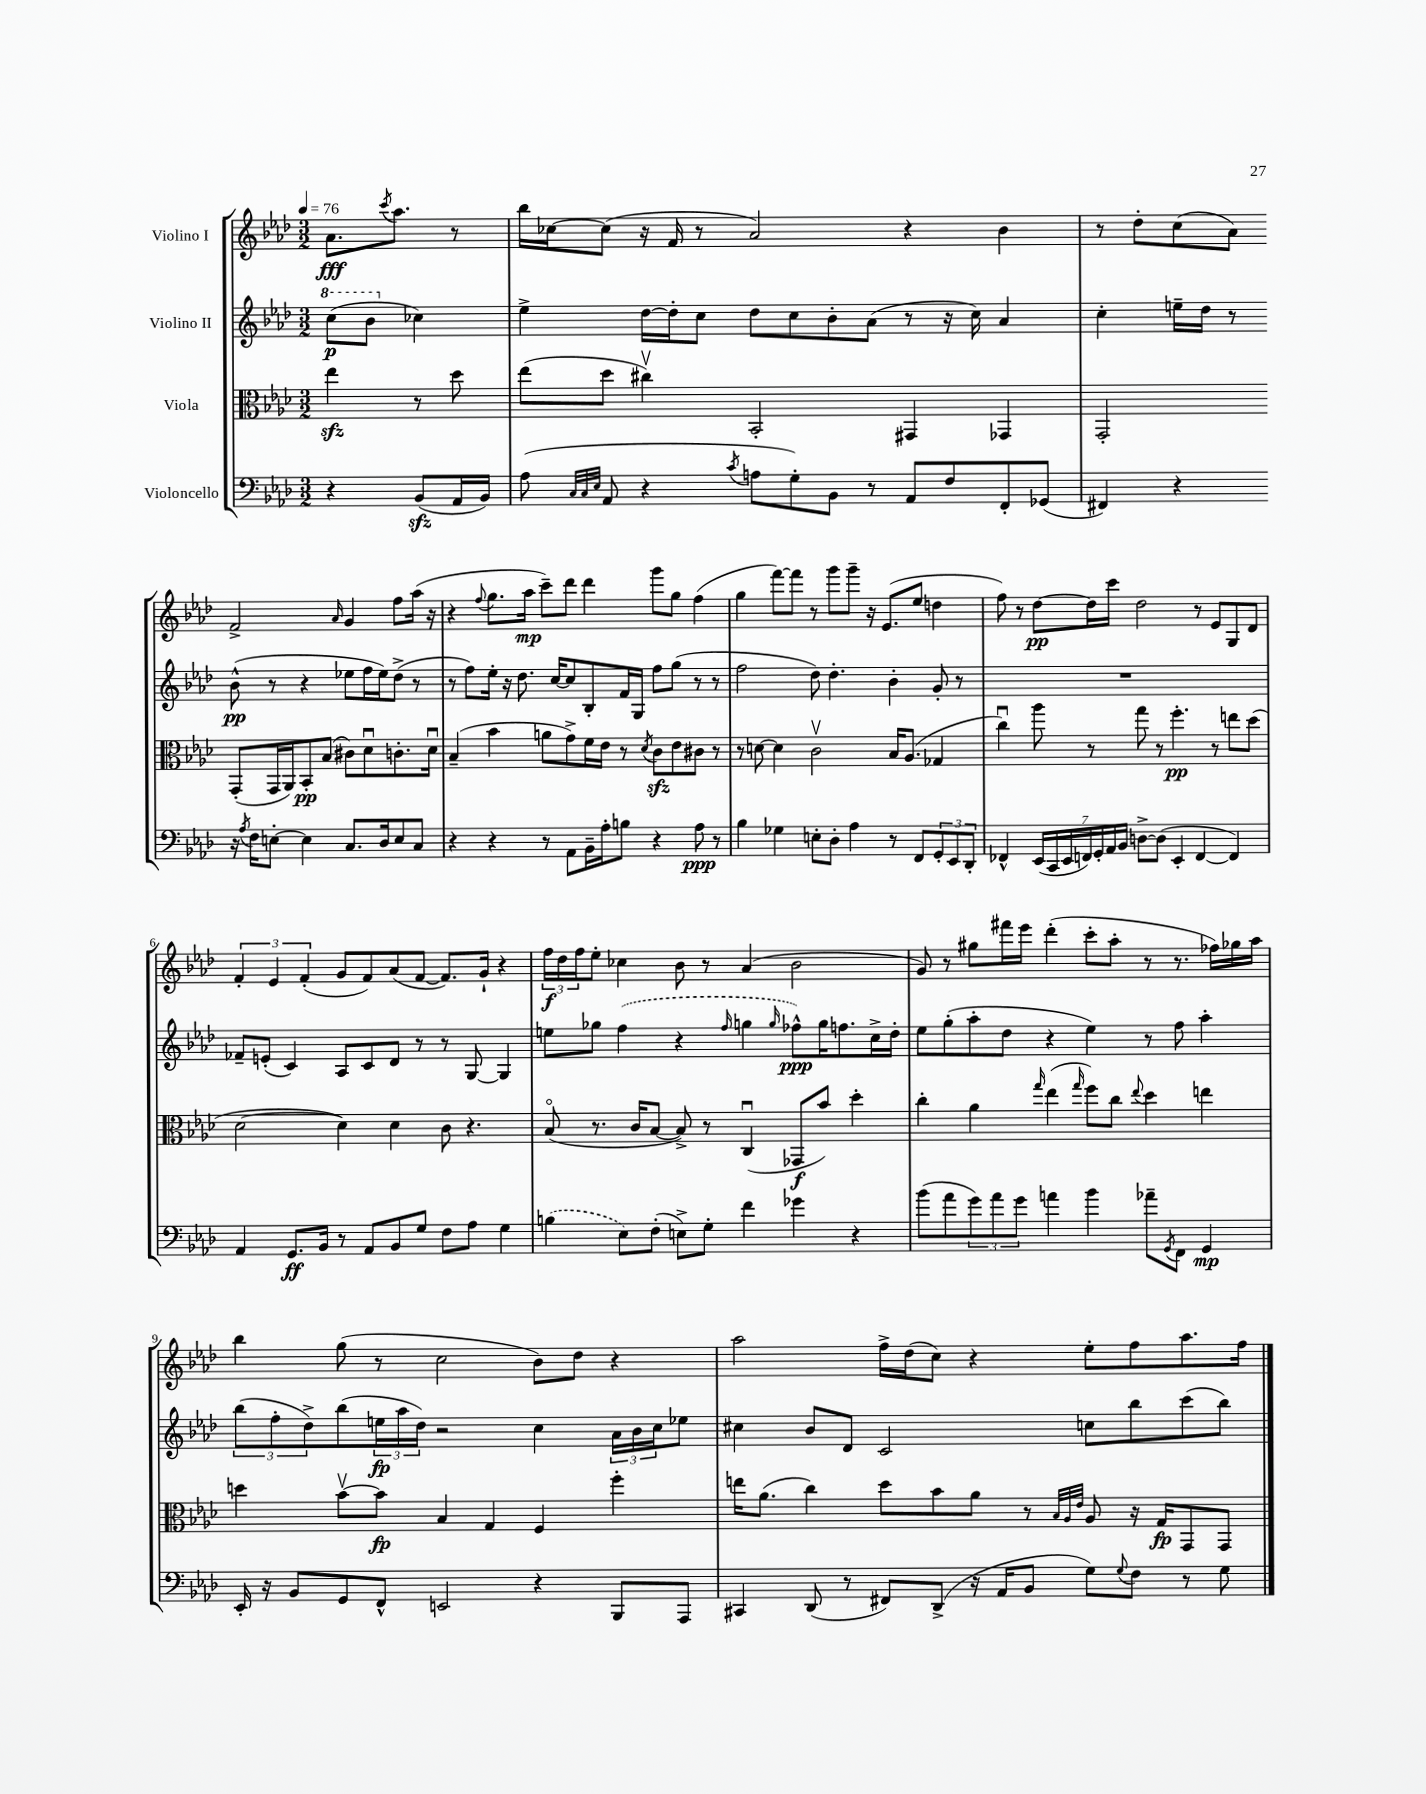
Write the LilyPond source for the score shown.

<<
\new StaffGroup <<
\new Staff = "s0" \with { instrumentName = "Violino I" } {
    \clef treble \key aes \major \numericTimeSignature \time 3/2 \partial 2 \tempo 4 = 76
    aes'8.\fff \acciaccatura { c'''8 } aes''8. r8 |
    bes''16 ces''16~ ces''8( r16 f'16 r8 aes'2) r4 bes'4 |
    r8 des''8-. c''8( aes'8) f'2-> \grace { aes'16 } g'4 f''8 aes''16( r16 |
    r4 \appoggiatura { f''8 } g''8. aes''16\mp c'''8--) des'''8 des'''4 g'''8 g''8 f''4( |
    g''4 f'''8~) f'''8 r8 g'''8 g'''8-- r16 ees'8.( ees''8 d''4 |
    f''8) r8 des''8~\pp des''16 c'''16 des''2 r8 ees'8 g8 des'8 |
    \tuplet 3/2 { f'4-. ees'4 f'4-.( } g'8 f'8) aes'8( f'8~ f'8.) g'16-! r4 |
    \tuplet 3/2 { f''16\f des''16 f''16 } ees''8-. ces''4 bes'8 r8 aes'4( bes'2 |
    g'8) r8 gis''8 fis'''16 ees'''16 des'''4-.( c'''8-. aes''8-. r8 r8. fes''16) ges''16 aes''16 |
    bes''4 g''8( r8 c''2 bes'8) des''8 r4 |
    aes''2 f''16-> des''16( c''8) r4 ees''8-. f''8 aes''8. f''16 \bar "|." |
}
\new Staff = "s1" \with { instrumentName = "Violino II" } {
    \clef treble \key aes \major \numericTimeSignature \time 3/2 \partial 2
    \ottava #1 c'''8\p( bes''8 \ottava #0 ces''4) |
    ees''4-> des''16~ des''16-. c''8 des''8 c''8 bes'8-. aes'8( r8 r16 c''16) aes'4 |
    c''4-. e''16-- des''16 r8 bes'8-^\pp( r8 r4 ees''8 f''16 ees''16) des''8->( r8 |
    r8 f''8) ees''16-. r16 des''8. c''16~ c''8 bes8-. f'16 g16 f''8 g''8( r8 r8 |
    f''2 des''8) des''4.-. bes'4-. g'8-. r8 |
    R1. |
    fes'8-- e'8-.( c'4) aes8 c'8 des'8 r8 r8 g8~ g4 |
    e''8 ges''8 \once \slurDashed f''4( r4 \grace { f''16 } g''4 \grace { g''16 } fes''8-^\ppp) g''16 f''8. c''16-> des''16-. |
    ees''8 g''8-.( aes''8-. des''8 r4 ees''4) r8 f''8 aes''4-. |
    \tuplet 3/2 { bes''8( f''8-. des''8->) } bes''8( \tuplet 3/2 { e''16\fp aes''16 des''16) } r2 c''4 \tuplet 3/2 { aes'16 bes'16 c''16 } ees''8 |
    cis''4 bes'8 des'8 c'2 c''8 bes''8 c'''8( bes''8) \bar "|." |
}
\new Staff = "s2" \with { instrumentName = "Viola" } {
    \clef alto \key aes \major \numericTimeSignature \time 3/2 \partial 2
    ees''4\sfz r8 des''8 |
    ees''8( des''8 cis''4\upbow) bes,2-. gis,4 ges,4 |
    g,2-. g,8-.( g,16 aes,16) bes,8-.\pp bes8( cis'8) des'8\downbow c'8.-. des'16\downbow |
    bes4--( bes'4 a'8 g'8->) f'16 ees'16 r8 \acciaccatura { des'8 } c'8\sfz ees'8 cis'8 r8 |
    r8 d'8~ d'4 c'2\upbow bes16 aes8.( ges4 |
    c''4\downbow) aes''8 r8 g''8 r8 f''4.-.\pp r8 e''8 des''8( |
    des'2~ des'4) des'4 c'8 r4. |
    bes8\flageolet( r8. c'16 bes8~ bes8->) r8 c4\downbow( ges,8\f bes'8) des''4-. |
    c''4-. aes'4 \grace { g''16 } ees''4( \grace { g''16 } f''8) c''8 \appoggiatura { ees''8 } des''4 e''4 |
    d''4 bes'8~\upbow bes'8\fp bes4 g4 f4 f''4-. |
    e''16 aes'8.( c''4) des''8 bes'8 aes'8 r8 \grace { bes32 aes32 ees'32 } aes8 r16 g16\fp g,8 g,8 \bar "|." |
}
\new Staff = "s3" \with { instrumentName = "Violoncello" } {
    \clef bass \key aes \major \numericTimeSignature \time 3/2 \partial 2
    r4 bes,8\sfz( aes,16 bes,16) |
    aes8( \grace { c32 c32 ees32 } aes,8 r4 \acciaccatura { c'8 } a8 g8-.) bes,8 r8 aes,8 f8 f,8-. ges,8( |
    fis,4) r4 r16 \acciaccatura { aes8 } f16 e8~-. e4 c8. des16 e8 c8 |
    r4 r4 r8 aes,8 bes,16-- aes16-. b8 r4 aes8\ppp r8 |
    bes4 ges4 e8-. des8-. aes4 r8 f,8 \tuplet 3/2 { g,8-. ees,8 des,8-. } |
    fes,4-^ \tuplet 7/4 { ees,16( c,16 ees,16 f,16) g,16-. aes,16 bes,16 } d8~-> d8( ees,4-. f,4~ f,4) |
    aes,4 g,8.\ff bes,16 r8 aes,8 bes,8 g8 f8 aes8 g4 |
    \once \slurDashed b4( ees8) f8-.( e8->) g8-. f'4 ges'4 r4 |
    bes'8( aes'8 \tuplet 3/2 { g'8) aes'8 g'8 } a'4 bes'4 aes'8-- \acciaccatura { g,8 } f,8 g,4\mp |
    ees,16-. r16 bes,8 g,8 f,8-^ e,2 r4 bes,,8 aes,,8 |
    cis,4 des,8( r8 fis,8) des,8->( r16 aes,16 bes,8 g8) \appoggiatura { g8 } f8 r8 g8 \bar "|." |
}
>>
>>
